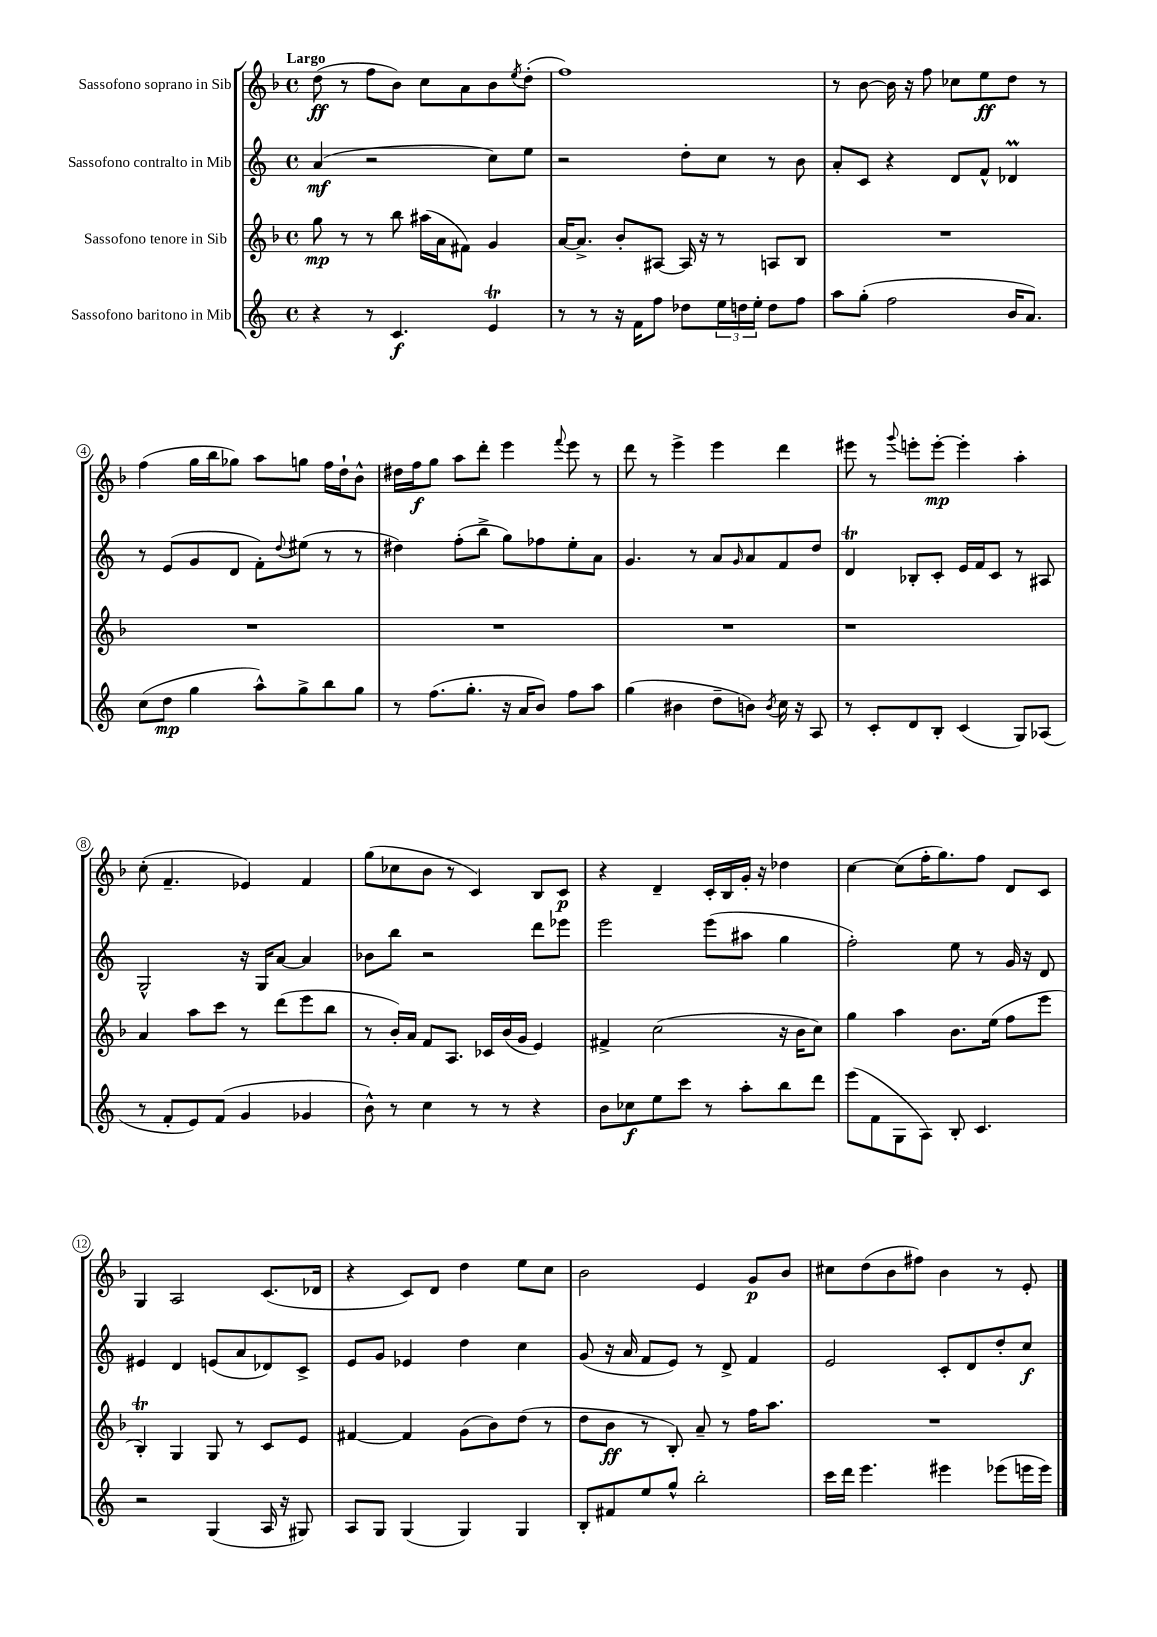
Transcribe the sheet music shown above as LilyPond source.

<<
\new StaffGroup <<
\new Staff = "s0" \with { instrumentName = "Sassofono soprano in Sib" } {
    \clef treble \key f \major \defaultTimeSignature \time 4/4 \tempo "Largo"
    d''8\ff( r8 f''8 bes'8) c''8 a'8 bes'8 \acciaccatura { e''8 } d''8-.( |
    f''1) |
    r8 bes'8~ bes'16 r16 f''8 ces''8 e''8\ff d''8 r8 |
    f''4( g''16 bes''16 ges''8) a''8 g''8 f''16 d''16-! bes'8-^ |
    dis''16 f''16\f g''8 a''8 d'''8-. e'''4 \appoggiatura { f'''8 } e'''8 r8 |
    d'''8 r8 e'''4-> e'''4 d'''4 |
    eis'''8 r8 \appoggiatura { g'''8 } e'''8-. e'''8~-.\mp e'''4-. a''4-. |
    c''8-.( f'4.-- ees'4) f'4 |
    g''8( ces''8 bes'8 r8 c'4) bes8 c'8\p |
    r4 d'4-- c'16-. bes16 g'16-. r16 des''4 |
    c''4~ c''8( f''16-. g''8.) f''8 d'8 c'8 |
    g4 a2 c'8.( des'16 |
    r4 c'8) d'8 d''4 e''8 c''8 |
    bes'2 e'4 g'8\p bes'8 |
    cis''8 d''8( bes'8 fis''8) bes'4 r8 e'8-. \bar "|." |
}
\new Staff = "s1" \with { instrumentName = "Sassofono contralto in Mib" } {
    \clef treble \key c \major \defaultTimeSignature \time 4/4
    a'4\mf( r2 c''8) e''8 |
    r2 d''8-. c''8 r8 b'8 |
    a'8-. c'8 r4 d'8 f'8-^ des'4\prall |
    r8 e'8( g'8 d'8 f'8-.) \appoggiatura { d''8 } eis''8( r8 r8 |
    dis''4) f''8-.( b''8-> g''8) fes''8 e''8-. a'8 |
    g'4. r8 a'8 \grace { g'16 } a'8 f'8 d''8 |
    d'4\trill bes8-. c'8-. e'16 f'16 c'8 r8 ais8 |
    g2-^ r16 g16 a'8~ a'4 |
    bes'8 b''8 r2 d'''8 ees'''8 |
    e'''2 e'''8( ais''8 g''4 |
    f''2-.) e''8 r8 g'16 r16 d'8 |
    eis'4 d'4 e'8( a'8 des'8) c'8-> |
    e'8 g'8 ees'4 d''4 c''4 |
    g'8( r16 a'16 f'8 e'8) r8 d'8-> f'4 |
    e'2 c'8-. d'8 d''8-. c''8\f \bar "|." |
}
\new Staff = "s2" \with { instrumentName = "Sassofono tenore in Sib" } {
    \clef treble \key f \major \defaultTimeSignature \time 4/4
    g''8\mp r8 r8 bes''8 ais''16( a'16 fis'8) g'4 |
    a'16~ a'8.-> bes'8-. ais8~ ais16 r16 r8 a8 bes8 |
    R1 |
    R1 |
    R1 |
    R1 |
    r1 |
    a'4 a''8 c'''8 r8 d'''8( e'''8 bes''8 |
    r8 bes'16-.) a'16 f'8 a8. ces'16 bes'16( g'16 e'4) |
    fis'4-> c''2( r16 bes'16 c''8) |
    g''4 a''4 bes'8. e''16( f''8 e'''8 |
    bes4-.\trill) g4 g8 r8 c'8 e'8 |
    fis'4~ fis'4 g'8( bes'8) d''8( r8 |
    d''8 bes'8\ff r8 bes8-.) a'8-- r8 f''16 a''8. |
    R1 \bar "|." |
}
\new Staff = "s3" \with { instrumentName = "Sassofono baritono in Mib" } {
    \clef treble \key c \major \defaultTimeSignature \time 4/4
    r4 r8 c'4.\f e'4\trill |
    r8 r8 r16 f'16 f''8 des''8 \tuplet 3/2 { e''16 d''16 e''16-. } d''8 f''8 |
    a''8 g''8-.( f''2 b'16 a'8.) |
    c''8( d''8\mp g''4 a''8-^) g''8-> b''8 g''8 |
    r8 f''8.( g''8.-. r16 a'16 b'8) f''8 a''8 |
    g''4( bis'4 d''8-- b'8) \acciaccatura { b'8 } c''16 r16 a8 |
    r8 c'8-. d'8 b8-. c'4( g8) aes8( |
    r8 f'8-. e'8) f'8( g'4 ges'4 |
    b'8-^) r8 c''4 r8 r8 r4 |
    b'8 ces''8\f e''8 c'''8 r8 a''8-. b''8 d'''8 |
    e'''8( f'8 g8 a8) b8-. c'4. |
    r2 g4( a16 r16 gis8) |
    a8 g8 g4( g4) g4 |
    b8-. fis'8 e''8 g''8-^ b''2-. |
    c'''16 d'''16 e'''4. eis'''4 ees'''8( e'''16 e'''16) \bar "|." |
}
>>
>>
\layout { \context { \Score \override BarNumber.stencil = #(make-stencil-circler 0.1 0.3 ly:text-interface::print) } }
